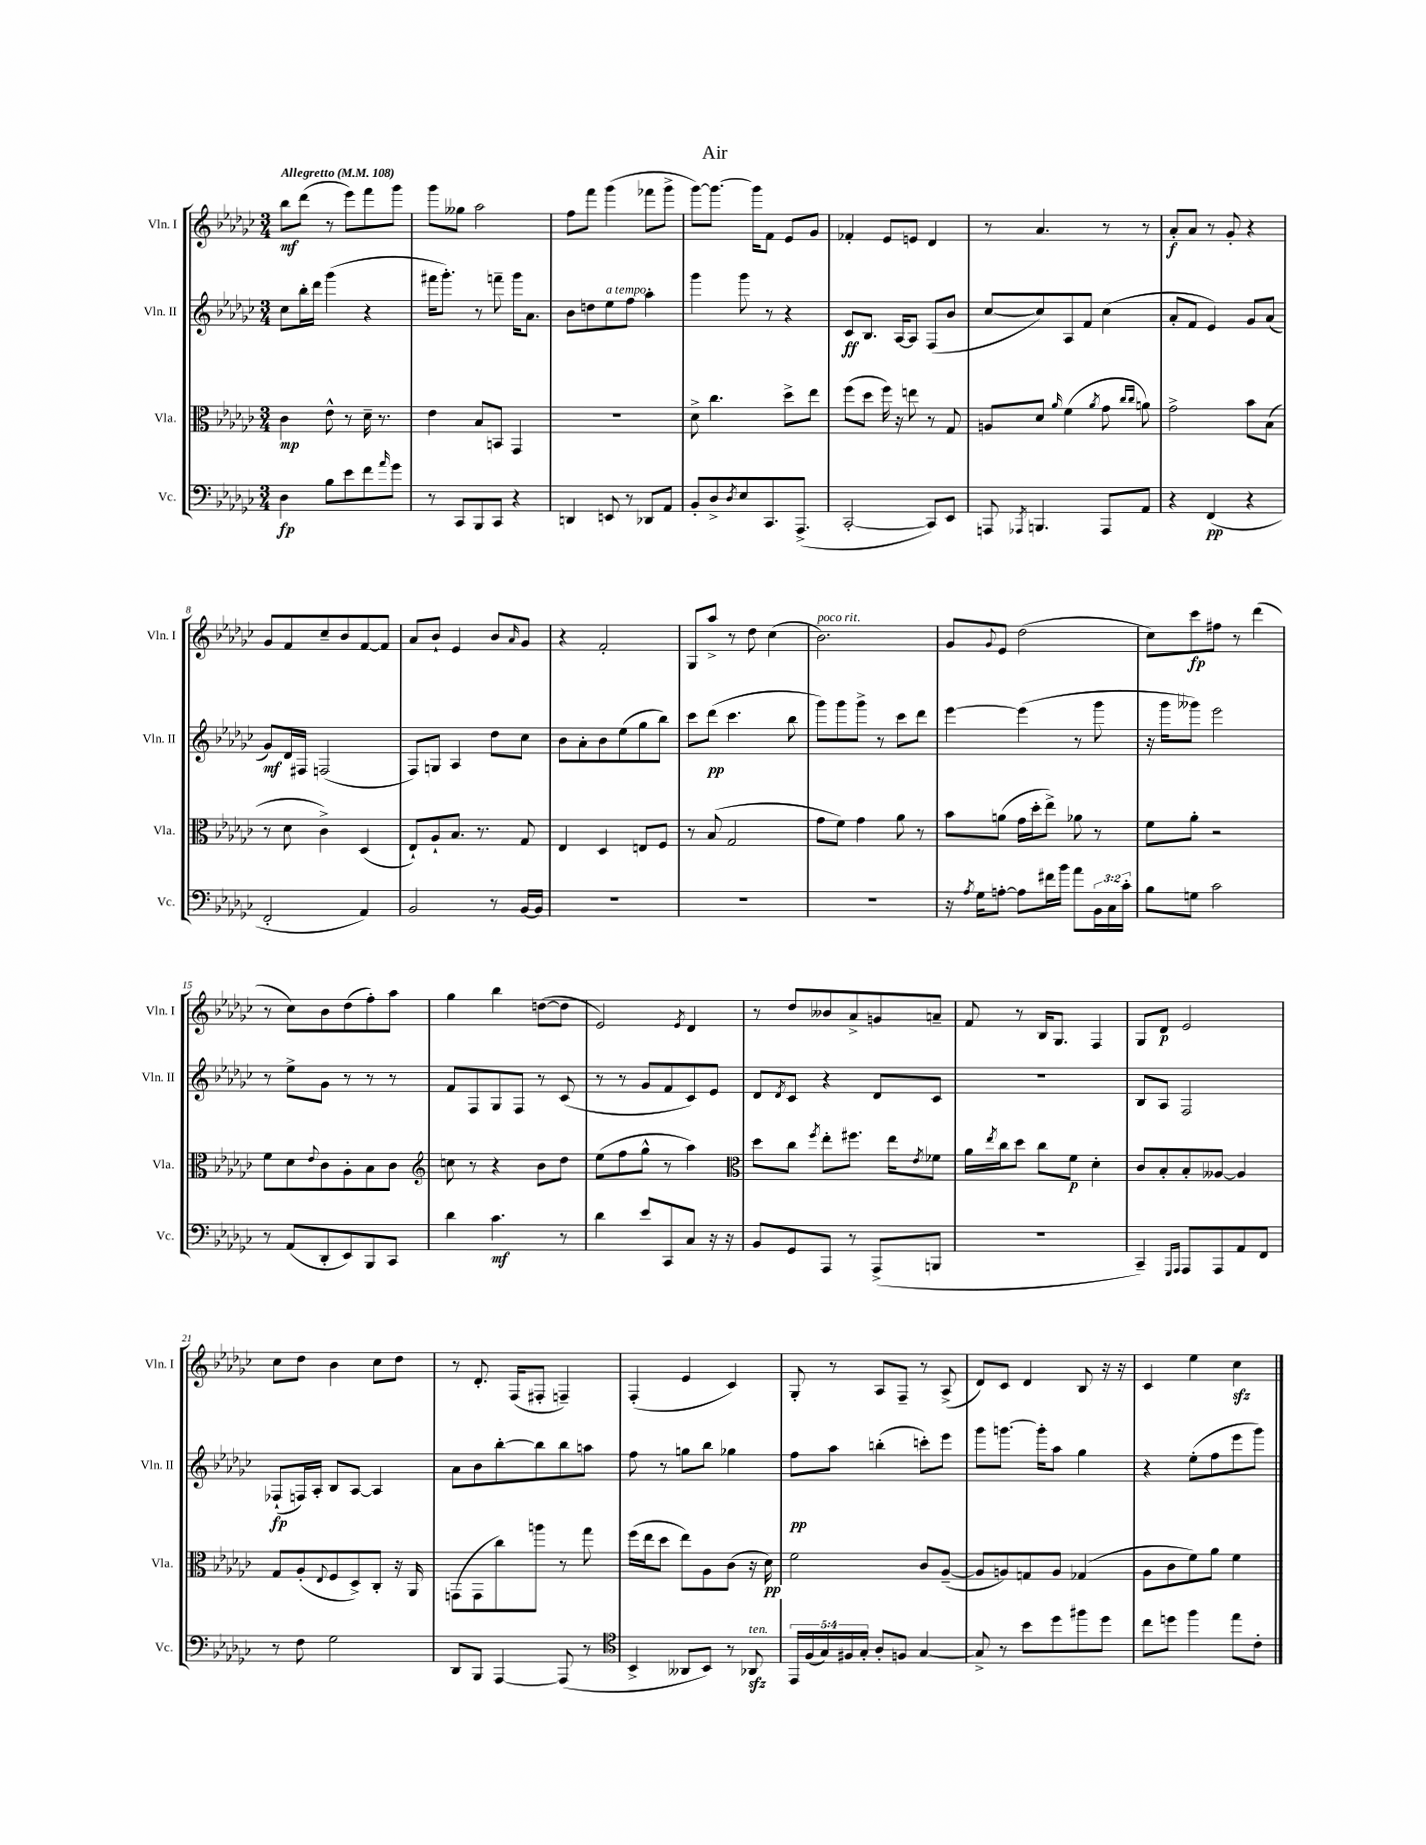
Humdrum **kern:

**kern	**dynam	**kern	**dynam	**kern	**dynam	**kern	**dynam
*part4	*part4	*part3	*part3	*part2	*part2	*part1	*part1
*staff4	*staff4	*staff3	*staff3	*staff2	*staff2	*staff1	*staff1
*I"Vc.	*	*I"Vla.	*	*I"Vln. II	*	*I"Vln. I	*
*I'Vc.	*	*I'Vla.	*	*I'Vln. II	*	*I'Vln. I	*
*clefF4	*	*clefC3	*	*clefG2	*	*clefG2	*
*k[b-e-a-d-g-c-]	*	*k[b-e-a-d-g-c-]	*	*k[b-e-a-d-g-c-]	*	*k[b-e-a-d-g-c-]	*
*M3/4	*	*M3/4	*	*M3/4	*	*M3/4	*
*MM108	*	*MM108	*	*MM108	*	*MM108	*
=1	=1	=1	=1	=1	=1	=1	=1
!	!	!	!	!	!	!LO:TX:a:B:t=Allegretto	!
4D-\	fp	4c-\	mp	8cc-\L	.	8bb-\L	mf
.	.	.	.	16bb-'\L	.	(8ddd-\J	.
.	.	.	.	16ddd-\JJ	.	.	.
8B-\L	.	8e-^^\	.	(4ggg-\	.	8r	.
8e-\	.	8r	.	.	.	8eee-\L)	.
8f\	.	16d-~\	.	4r	.	8fff\	.
.	.	8.r	.	.	.	.	.
16qqa-/	.	.	.	.	.	.	.
8g-\J	.	.	.	.	.	8ggg-\J	.
=2	=2	=2	=2	=2	=2	=2	=2
8r	.	4e-\	.	16fff#X\KL	.	8ggg-\L	.
.	.	.	.	8.ggg-'\J)	.	.	.
8CC-/L	.	.	.	.	.	8gg--X\J	.
8BBB-/	.	8B-/L	.	8r	.	2aa-\	.
8CC-/J	.	8BBn/J	.	8fffn~\	.	.	.
4r	.	4GG-/	.	16ggg-\KL	.	.	.
.	.	.	.	8.a-\J	.	.	.
=3	=3	=3	=3	=3	=3	=3	=3
4DDn/	.	2.r	.	8b-\L	.	8ff\L	.
.	.	.	.	8ddn\	.	8fff\J	.
!	!	!	!	!LO:TX:a:i:t=a tempo	!	!	!
8EEn/	.	.	.	8ee-\	.	(4ggg-\	.
8r	.	.	.	8ff\J	.	.	.
8DD-X/L	.	.	.	4aa-'\	.	8fff-X\L	.
8AA-/J	.	.	.	.	.	8ggg-^\J	.
=4	=4	=4	=4	=4	=4	=4	=4
8BB-'/L	.	8d-^\	.	4ggg-\	.	[8ggg-\L)	.
8D-^/	.	4.cc-\	.	.	.	8.ggg-\J_	.
8qD-/	.	.	.	.	.	.	.
8E-/	.	.	.	8ggg-\	.	.	.
.	.	.	.	.	.	16ggg-\KL]	.
8.CC-/	.	.	.	8r	.	8f\J	.
.	.	8dd-^\L	.	4r	.	8e-/L	.
(8.AAA-^/J	.	.	.	.	.	.	.
.	.	8ee-\J	.	.	.	8g-/J	.
=5	=5	=5	=5	=5	=5	=5	=5
[2CC-'/	.	(8ff\L	.	8c-/L	ff	4f-X'/	.
.	.	8dd-\J	.	8.B-/J	.	.	.
.	.	16ff\)	.	.	.	8e-/L	.
.	.	16r	.	[16A-/KL	.	.	.
.	.	8een\	.	8A-/J]	.	8en/J	.
8CC-/L])	.	8r	.	(8F/L	.	4d-/	.
8EE-/J	.	8G-/	.	8b-/J	.	.	.
=6	=6	=6	=6	=6	=6	=6	=6
8AAAn/	.	8An/L	.	[8cc-/L	.	8r	.
8qAAA-X/	.	.	.	.	.	.	.
4.BBBn/	.	8d-/J	.	8cc-/])	.	4.a-/	.
.	.	16qqa-/	.	.	.	.	.
.	.	(4f\	.	8A-/	.	.	.
.	.	.	.	8f/J	.	.	.
.	.	8qa-/	.	.	.	.	.
8AAA-/L	.	8g-\	.	(4cc-\	.	8r	.
.	.	16qqcc-/LL	.	.	.	.	.
.	.	16qqcc-/JJ	.	.	.	.	.
8AA-/J	.	8an\)	.	.	.	8r	.
=7	=7	=7	=7	=7	=7	=7	=7
4r	.	2g-^\	.	8a-'/L	.	8a-'/L	f
.	.	.	.	8f/J	.	8a-/J	.
(4FF/	pp	.	.	4e-/)	.	8r	.
.	.	.	.	.	.	8g-'/	.
4r	.	8b-\L	.	8g-/L	.	4r	.
.	.	(8B-\J	.	(8a-/J	.	.	.
!!LO:LB:g=z
=8	=8	=8	=8	=8	=8	=8	=8
2FF'/	.	8r	.	8g-/L)	mf	8g-/L	.
.	.	8d-\	.	16d-/L	.	8f/	.
.	.	.	.	16F#X/JJ	.	.	.
.	.	4c-^\)	.	(2Fn/	.	8cc-~/	.
.	.	.	.	.	.	8b-/	.
4AA-/)	.	(4D-/	.	.	.	[8f/	.
.	.	.	.	.	.	8f/J]	.
=9	=9	=9	=9	=9	=9	=9	=9
2BB-/	.	8E-`/L)	.	8F/L)	.	8a-/L	.
.	.	8A-`/	.	8Gn/J	.	8b-`/J	.
.	.	8.B-/J	.	4A-/	.	4e-/	.
.	.	8.r	.	.	.	.	.
8r	.	.	.	8dd-\L	.	8b-/L	.
.	.	.	.	.	.	16qqa-/	.
[16BB-/LL	.	8G-/	.	8cc-\J	.	8g-/J	.
16BB-/JJ]	.	.	.	.	.	.	.
=10	=10	=10	=10	=10	=10	=10	=10
2.r	.	4E-/	.	8b-\L	.	4r	.
.	.	.	.	8a-'\	.	.	.
.	.	4D-/	.	8b-\	.	2f'/	.
.	.	.	.	(8ee-\	.	.	.
.	.	8En/L	.	8gg-\	.	.	.
.	.	8F/J	.	8bb-\J)	.	.	.
=11	=11	=11	=11	=11	=11	=11	=11
2.r	.	8r	.	8ccc-\L	.	8G-/L	.
.	.	(8B-/	.	(8ddd-\J	pp	8aa-^/J	.
.	.	2G-/	.	4.ccc-\	.	8r	.
.	.	.	.	.	.	8dd-\	.
.	.	.	.	.	.	(4cc-\	.
.	.	.	.	8bb-\	.	.	.
=12	=12	=12	=12	=12	=12	=12	=12
!	!	!	!	!	!	!LO:TX:a:i:t=poco rit.	!
2.r	.	8g-\L	.	8ggg-\L)	.	2.b-\)	.
.	.	8f\J)	.	8ggg-\	.	.	.
.	.	4g-\	.	8ggg-^\J	.	.	.
.	.	.	.	8r	.	.	.
.	.	8a-\	.	8ccc-\L	.	.	.
.	.	8r	.	8ddd-\J	.	.	.
=13	=13	=13	=13	=13	=13	=13	=13
16r	.	8b-\L	.	[4eee-\	.	8g-/L	.
8qA-/	.	.	.	.	.	.	.
16G-\KL	.	.	.	.	.	.	.
.	.	.	.	.	.	8qqg-/	.
[8An'\J	.	(8an\J	.	.	.	8e-/J	.
8A\L]	.	16g-\LL	.	(4eee-\]	.	(2dd-\	.
.	.	16dd-'\J	.	.	.	.	.
16f#X\L	.	8ee-^\J)	.	.	.	.	.
16b-\JJ	.	.	.	.	.	.	.
8a-\L	.	8a-X\	.	8r	.	.	.
24BB-\L	.	8r	.	8ggg-\	.	.	.
24C-\	.	.	.	.	.	.	.
24c-'\JJ	.	.	.	.	.	.	.
=14	=14	=14	=14	=14	=14	=14	=14
8B-\L	.	8f\L	.	16r	.	8cc-\L)	.
.	.	.	.	16ggg-\KL	.	.	.
8Gn\J	.	8a-'\J	.	8ggg--X\J)	.	8ccc-\	fp
2c-\	.	2r	.	2eee-\	.	8ff#X\J	.
.	.	.	.	.	.	8r	.
.	.	.	.	.	.	(4ddd-\	.
!!LO:LB:g=z
=15	=15	=15	=15	=15	=15	=15	=15
8r	.	8f\L	.	8r	.	8r	.
(8AA-/L	.	8d-\	.	8ee-^\L	.	8cc-\L)	.
.	.	8qqe-/	.	.	.	.	.
8DD-'/	.	8c-\	.	8g-\J	.	8b-\	.
8EE-/)	.	8A-'\	.	8r	.	(8dd-\	.
8BBB-/	.	8B-\	.	8r	.	8ff'\)	.
8CC-/J	.	8c-\J	.	8r	.	8aa-\J	.
=16	=16	=16	=16	=16	=16	=16	=16
*	*	*clefG2	*	*	*	*	*
4d-\	.	8ccn\	.	8f/L	.	4gg-\	.
.	.	8r	.	8F/	.	.	.
4.c-\	mf	4r	.	8G-/	.	4bb-\	.
.	.	.	.	8F/J	.	.	.
.	.	8b-\L	.	8r	.	([8ddn\L	.
8r	.	8dd-\J	.	(8c-/	.	8dd\J]	.
=17	=17	=17	=17	=17	=17	=17	=17
4d-\	.	(8ee-\L	.	8r	.	2e-/)	.
.	.	8ff\	.	8r	.	.	.
8e-/L	.	8gg-^^\J	.	8g-/L	.	.	.
8CC-/	.	8r	.	8f/	.	.	.
.	.	.	.	.	.	8qe-/	.
8C-/J	.	4aa-\)	.	8c-/)	.	4d-/	.
16r	.	.	.	8e-/J	.	.	.
16r	.	.	.	.	.	.	.
=18	=18	=18	=18	=18	=18	=18	=18
*	*	*clefC3	*	*	*	*	*
8BB-/L	.	8dd-\L	.	8d-/L	.	8r	.
.	.	.	.	8qd-/	.	.	.
8GG-/	.	8cc-\J	.	8c-/J	.	8dd-/L	.
.	.	8qff/	.	.	.	.	.
8AAA-/J	.	8ee-'\L	.	4r	.	8b--X/	.
8r	.	8.ff#X\J	.	.	.	8a-^/	.
(8AAA-^/L	.	.	.	8d-/L	.	8gn/	.
.	.	16ee-\KL	.	.	.	.	.
.	.	8qe-/	.	.	.	.	.
8BBBn/J	.	8f-X\J	.	8c-/J	.	8an~/J	.
=19	=19	=19	=19	=19	=19	=19	=19
2.r	.	16a-\LL	.	2.r	.	8f/	.
.	.	8qee-/	.	.	.	.	.
.	.	16cc-\J	.	.	.	.	.
.	.	8dd-\J	.	.	.	8r	.
.	.	8cc-\L	.	.	.	16B-/KL	.
.	.	.	.	.	.	8.G-/J	.
.	.	8f\J	p	.	.	.	.
.	.	4d-'\	.	.	.	4F/	.
=20	=20	=20	=20	=20	=20	=20	=20
4CC-~/)	.	8c-/L	.	8B-/L	.	8G-/L	.
.	.	8B-'/	.	8A-/J	.	8d-/J	p
16qqGGG-/LL	.	.	.	.	.	.	.
16qqAAA-/JJ	.	.	.	.	.	.	.
8AAA-/L	.	8B-'/	.	2F/	.	2e-/	.
8AAA-/	.	[8A--X/J	.	.	.	.	.
8AA-/	.	4A--/]	.	.	.	.	.
8FF/J	.	.	.	.	.	.	.
!!LO:LB:g=z
=21	=21	=21	=21	=21	=21	=21	=21
8r	.	8G-/L	.	(8F-X`/L	fp	8cc-\L	.
8F\	.	(8A-'/	.	16Fn/L)	.	8dd-\J	.
.	.	.	.	16A-'/JJ	.	.	.
.	.	8qqE-/	.	.	.	.	.
2G-\	.	8F/	.	8B-/L	.	4b-\	.
.	.	8D-^/)	.	[8A-/J	.	.	.
.	.	8C-'/J	.	4A-/]	.	8cc-\L	.
.	.	16r	.	.	.	8dd-\J	.
.	.	16AA-/	.	.	.	.	.
=22	=22	=22	=22	=22	=22	=22	=22
8DD-/L	.	(8GGn\L	.	8a-\L	.	8r	.
8BBB-/J	.	8GG\	.	8b-\	.	8.d-'/	.
[4AAA-/	.	8cc-\)	.	[8bb-'\	.	.	.
.	.	.	.	.	.	(16F/KL	.
.	.	8aan\J	.	8bb-\]	.	8F#X'/J	.
(8AAA-/]	.	8r	.	8bb-\	.	4Fn~/)	.
8r	.	8gg-\	.	8aan\J	.	.	.
=23	=23	=23	=23	=23	=23	=23	=23
*clefC4	*	*	*	*	*	*	*
4BB-^/	.	(16ff\LL	.	8ff\	.	(4F'/	.
.	.	16ee-\J	.	.	.	.	.
.	.	8dd-\J	.	8r	.	.	.
8AA--X/L	.	8ee-\L)	.	8ggn\L	.	4e-/	.
8BB-/J)	.	8A-\	.	8bb-\J	.	.	.
8r	.	(8c-\J	.	4gg-X\	.	4c-/)	.
!LO:TX:a:i:t=ten.	!	!	!	!	!	!	!
8AA-Xzz/	.	16r	.	.	.	.	.
.	.	16d-\)	pp	.	.	.	.
=24	=24	=24	=24	=24	=24	=24	=24
20EE-/LL	.	2f\	.	8ff\L	pp	8G-'/	.
(20F/	.	.	.	.	.	.	.
20G-/)	.	.	.	.	.	.	.
.	.	.	.	8aa-\J	.	8r	.
20F#X/	.	.	.	.	.	.	.
20G-'/JJ	.	.	.	.	.	.	.
8A-'/L	.	.	.	(4bbn'\	.	8A-/L	.
8Fn/J	.	.	.	.	.	8F~/J	.
[4G-/	.	8c-/L	.	8cccn'\L)	.	8r	.
.	.	([8A-~/J	.	8eee-\J	.	(8A-^/	.
=25	=25	=25	=25	=25	=25	=25	=25
8G-^/]	.	8A-/L]	.	8ggg-\L	.	8d-/L)	.
8r	.	8An/)	.	[8.gggn\J	.	8c-/J	.
8b-\L	.	8Gn/	.	.	.	4d-/	.
.	.	.	.	16ggg'\KL]	.	.	.
8dd-\	.	8A/J	.	8aa-\J	.	.	.
8ff#X\	.	(4G-X/	.	4gg-\	.	8B-/	.
8dd-\J	.	.	.	.	.	16r	.
.	.	.	.	.	.	16r	.
=26	=26	=26	=26	=26	=26	=26	=26
8cc-\L	.	8A-\L	.	4r	.	4c-/	.
8ddn\J	.	8c-\	.	.	.	.	.
4ff\	.	8f\)	.	(8ee-'\L	.	4ee-\	.
.	.	8a-\J	.	8ff\	.	.	.
8ee-\L	.	4f\	.	8eee-\	.	4cc-zz\	.
8c-'\J	.	.	.	8ggg-\J)	.	.	.
==	==	==	==	==	==	==	==
*-	*-	*-	*-	*-	*-	*-	*-
